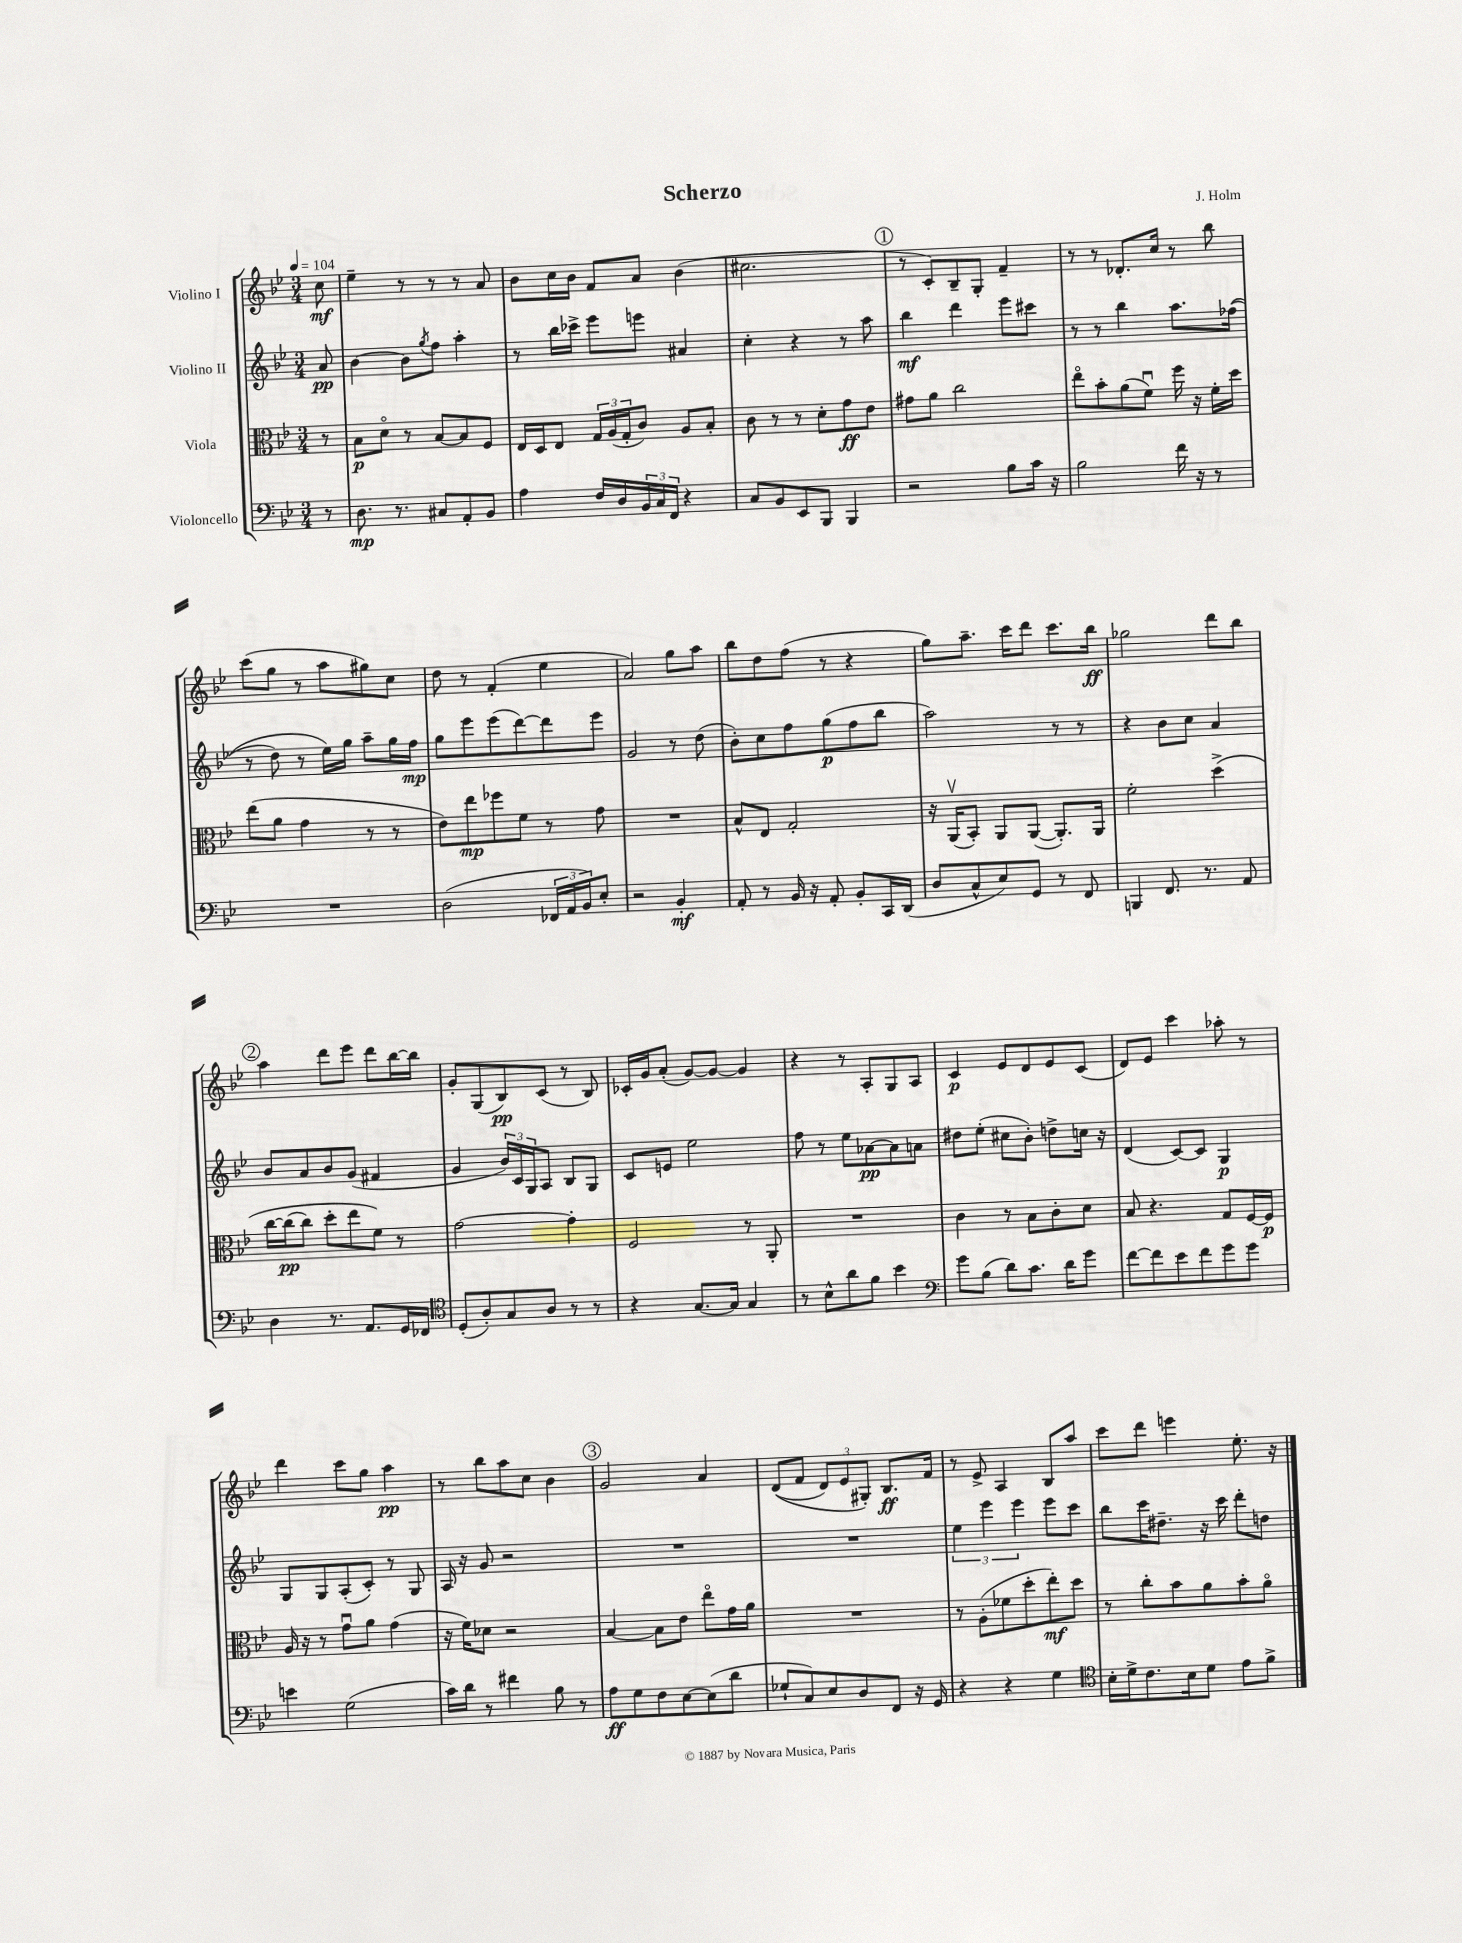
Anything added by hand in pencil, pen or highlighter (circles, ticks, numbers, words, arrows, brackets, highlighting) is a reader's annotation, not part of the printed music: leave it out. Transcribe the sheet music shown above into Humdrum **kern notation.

**kern	**kern	**kern	**kern
*staff4	*staff3	*staff2	*staff1
*clefF4	*clefC3	*clefG2	*clefG2
*k[b-e-]	*k[b-e-]	*k[b-e-]	*k[b-e-]
*M3/4	*M3/4	*M3/4	*M3/4
*MM104	*MM104	*MM104	*MM104
8r	8r	8a	8cc
=	=	=	=
8.D	8B-	[4b-	4ee-~
.	8do	.	.
8.r	.	.	.
.	8r	8b-]	8r
.	.	8qgg	.
8C#	[8B-	8ff	8r
8AA'	8B-]	4aa'	8r
8BB-	8F	.	8a
=	=	=	=
4A	16E-	8r	8b-
.	16D	.	.
.	8E-	16bb-	16cc
.	.	16ccc-^	16b-
16F	24G	8eee-	8f
.	(24A	.	.
16D	.	.	.
.	24G'	.	.
24BB-	8c)	8eee	8a
24C	.	.	.
24FF	.	.	.
4r	8A	4a#	(4b-
.	8B-'	.	.
=	=	=	=
8C	8c	4cc'	2.cc#
8BB-	8r	.	.
8EE-	8r	4r	.
8BBB-	8d'	.	.
4BBB-	8g	8r	.
.	8e-	8aa	.
=	=	=	=
2r	8g#	4bb-	8r
.	8a	.	8c')
.	2cc	4ddd	8B-~
.	.	.	8G'
8B-	.	8eee-	4f~
16c	.	8ccc#	.
16r	.	.	.
=	=	=	=
2B-	8ee-o	8r	8r
.	8b-'	8r	8r
.	(8a	4bb-	8.d-'
.	8fu)	.	.
.	.	.	16cc
16f	16ff	8.aa	8r
16r	16r	.	.
8r	16f'	.	8bb-
.	16dd	&((16ff-	.
=	=	=	=
2.r	(8ee-	8r	(8ccc
.	8a	8dd)	8gg
.	4g	8r	8r
.	.	16ee-&)	8aa
.	.	16gg	.
.	8r	8aa~	8gg#)
.	8r	16gg	8cc
.	.	16ff	.
=	=	=	=
(2D	8e-)	8gg	8dd
.	8ee-	8eee-	8r
.	8ff-	(8eee-	(4f'
.	8f	[8ddd)	.
24FF-	8r	8ddd]	4ee-
24AA	.	.	.
24BB-)	.	.	.
8E-'	8g	8eee-	.
=	=	=	=
2r	2.r	2g	2a)
4BB-'	.	8r	8gg
.	.	(8dd	8aa
=	=	=	=
8AA'	8B-^^	8b-')	8bb-
8r	8E-	8cc	8dd
16BB-	2G'	8ff	(8ff
16r	.	.	.
8AA'	.	(8gg	8r
8BB-'	.	8ff	4r
16CC	.	8bb-	.
(16DD	.	.	.
=	=	=	=
8D	16r	2aa)	8gg)
.	(16AAv	.	.
8C^^	8BB-')	.	8.aa~
8E-)	8AA	.	.
.	.	.	16ccc
8GG	([8AA	.	8ddd
8r	8.AA'])	8r	8.ccc
8FF	.	8r	.
.	16AA	.	16bb-
=	=	=	=
4BBB	2f'	4r	2gg-
8.FF	.	8b-	.
.	.	8cc	.
8.r	.	.	.
.	&(4dd^	4a	8ddd
8AA	.	.	8bb-
=	=	=	=
4D	[16cc	8b-	4aa
.	(16cc]	.	.
.	8cc)	8a	.
8.r	8dd'	8b-	8ddd
.	8ee-	(8g	8eee-
8.AA	.	.	.
.	8f&)	4f#	8ddd
16GG	8r	.	[16bb-
16FF-	.	.	16bb-]
=	=	=	=
*clefC4	*	*	*
(8D'	[2g	4g	8g'
8A')	.	.	(8G
8G	.	24b-)	8B-)
.	.	24c	.
.	.	24G	.
8A	.	8A	(8c
8r	4g']	8B-	8r
8r	.	8G	8B-)
=	=	=	=
4r	2F	8c	16c-'
.	.	.	16g
.	.	8e	(8a'
[8.G	.	2ee-	[8g)
.	.	.	8g_
16G]	.	.	.
4G	8r	.	4g]
.	8AA'	.	.
=	=	=	=
8r	2.r	8ff	4r
8B-^^	.	8r	.
8a	.	8ee-	8r
8f	.	[8a-	8A'
4b-	.	8a-]	8G
.	.	8a	8A
=	=	=	=
*clefF4	*	*	*
8g	4c	8dd#	4c
(8B-	.	(8ee-'	.
8d)	8r	8cc#	8e-
8.c	8B-	8b-')	8d
.	8c'	8dd^	8e-
16d	.	.	.
8g	8d	16cc	(8c
.	.	16r	.
=	=	=	=
[8f	8B-	(4d	8d)
8f]	4.r	.	8e-
8e-	.	[8c)	4ccc
8f	.	8c]	.
8g	8G	4G	8aa-'
8g	[16F	.	8r
.	16F]	.	.
=	=	=	=
4e	16A	8G	4ddd
.	16r	.	.
.	8r	8G	.
(2G	8gu	(8A'	8ccc
.	8a	8c')	8gg
.	(4g	8r	4aa
.	.	8G	.
=	=	=	=
16c)	16r	16A	8r
16d	16f)	16r	.
8r	8d-	8g	8bb-
4f#	2r	2r	8aa
.	.	.	8cc
8B-	.	.	4b-
8r	.	.	.
=	=	=	=
8A	[4B-	2.r	2g
8G	.	.	.
8F	8B-]	.	.
[8E-	8e-	.	.
(8E-]	8ee-o	.	4a
8d	16g	.	.
.	16a	.	.
=	=	=	=
8G-`	2.r	2.r	&((8d
8C)	.	.	8f
8E-	.	.	12d)
.	.	.	12e-
8D	.	.	.
.	.	.	12G#'&)
8FF	.	.	8.B-
16r	.	.	.
16GG	.	.	16f
=	=	=	=
4r	8r	6ee-	8r
.	(8A'	.	8e-^
.	.	6eee-	.
4r	8f-	.	4A
.	.	6eee-	.
.	8dd'	.	.
4G	8ee-')	8eee-	8B-
.	8dd	8ccc	8aa
=	=	=	=
*clefC4	*	*	*
16B-'	8r	8bb-	8ccc
16d^	.	.	.
8.c	8cc'	16ccc	8ddd
.	.	8.dd#~	.
.	8b-	.	4eee
16B-	.	.	.
8d	8a	16r	.
.	.	16ccc	.
8e-	8b-'	8ddd'	8.ee-'
8f^	8ao	8dd	.
.	.	.	16r
==	==	==	==
*-	*-	*-	*-
